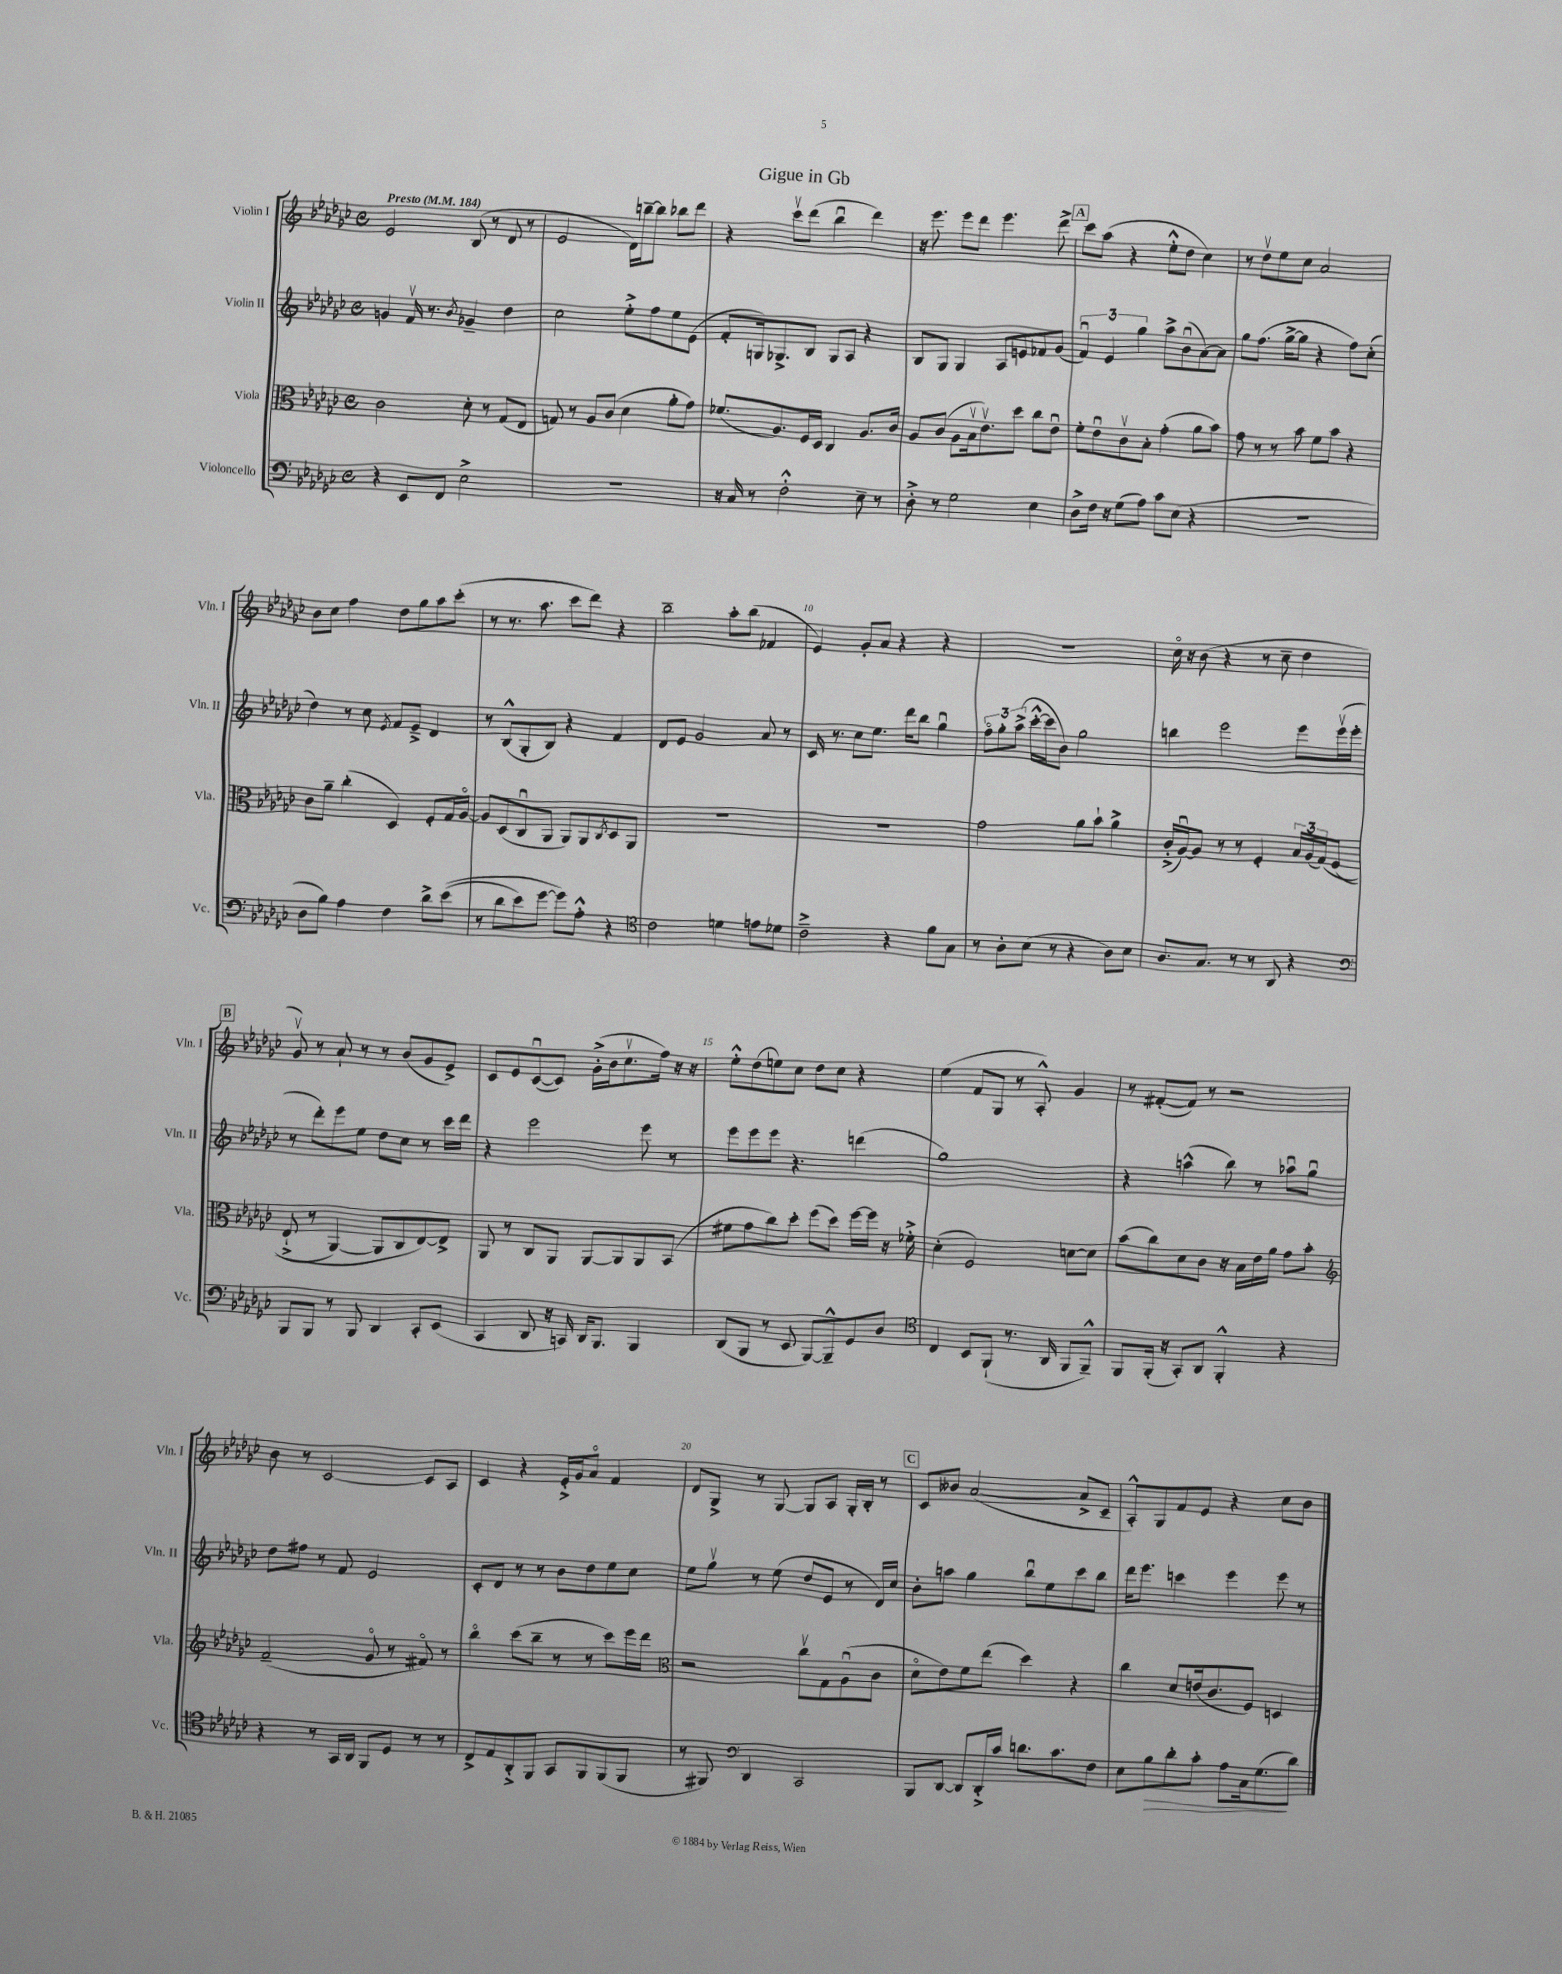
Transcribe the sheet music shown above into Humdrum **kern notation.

**kern	**kern	**kern	**kern
*staff4	*staff3	*staff2	*staff1
*clefF4	*clefC3	*clefG2	*clefG2
*k[b-e-a-d-g-c-]	*k[b-e-a-d-g-c-]	*k[b-e-a-d-g-c-]	*k[b-e-a-d-g-c-]
*M4/4	*M4/4	*M4/4	*M4/4
*met(c)	*met(c)	*met(c)	*met(c)
*MM184	*MM184	*MM184	*MM184
4r	2c-\	4g/	2e-/
8EE-/L	.	16fv/	.
.	.	8.r	.
8FF/J	.	.	.
.	.	8qb-/	.
2E-^\	8d-'\	4g-~/	(8B-/
.	8r	.	8r
.	(8G-/L	4dd-\	8d-/
.	8E-/J	.	8r
=	=	=	=
1r	8G/)	2cc-\	2e-/
.	8r	.	.
.	8A-/L	.	.
.	(8c-/J	.	.
.	4d-\	8ee-'^\L	16d-\LL)
.	.	.	[16bb~\J
.	.	8ff\	8bb\]J
.	8a-'\L	8ee-\	8bb-\L
.	8g-\J)	(8e-\J	8ddd-\J
=	=	=	=
16r	(8.f-/L	8f'/L	4r
16C-/	.	.	.
8r	.	16G/k)	.
.	8.A-/)	8.G-^/	.
2F'^^\	.	.	8ccc-v\L
.	16F/L	8B-/J	(8ddd-\J
.	16D-/JJ	.	.
.	4C-/	8G-/L	4bb-u\
.	.	8A-/J	.
8E-~\	8.A-/L	4r	4ddd-\)
8r	.	.	.
.	16c-/Jk	.	.
=	=	=	=
8D-'^\	8A-/L	8B-/L	16r
.	.	.	8.eee-\
8r	(8c-/J	8G-/J	.
2G-\	8A-\L	4G-/	8eee-\L
.	16B-v\k	.	8ddd-\J
.	8.e-v\)	.	.
.	.	8A-/L	4.eee-\
.	8dd-\J	8e/	.
4E-\	8cc-\L	8f-/	.
.	8e-u\J	(8g-/J	8ddd-^\
=	=	=	=
8D-^\L	8f'\L	6fu/)	8ccc-\L
16F\Jk	8e-u\	.	(8aa-\J
.	.	6e-/	.
16r	.	.	.
(8G-\L	8c-v\	.	4r
.	.	6gg-\	.
8A-\J)	8B-'\J	.	.
8c-\L	(4g-'\	8aa-^\L	8ee-'^^\L
(8E-\J	.	(8b-u\	8dd-\J
4r	8a-\L	[8a-\)	4cc-\)
.	8b-\J)	8a-\]J	.
=	=	=	=
1r	8g-\	8gg-\L	8r
.	8r	(8.ff\J	8dd-v\L
.	8r	.	8ee-\
.	.	[16gg-^\LK	.
.	8b-\	8gg-\]J	8cc-\J
.	8f\L	4r	2a-/
.	8b-\J	.	.
.	4r	8ff\L)	.
.	.	(8cc-'\J	.
=	=	=	=
8D-\L	8c-\L	4dd-\)	8b-\L
8B-\J)	8a-~\J	.	8cc-\J
4A-\	(4cc-'\	8r	4ff\
.	.	8cc-\	.
.	.	8qe-/	.
4F\	4D-/)	8f/L	8dd-\L
.	.	8e-~^/J	8gg-\
8d-^\L	8F'/L	4d-/	8aa-\
&((8e-\J	16G-/L	.	(8ccc-'\J
.	[16A-o/JJ	.	.
=	=	=	=
8r	8A-/]L	8r	8r
8d-\L	(8D-/	(8B-^^/L	8.r
8e-\)	8C-u/	8G-'/	.
.	.	.	8.aa-\
[8g-\J	8AA-/J	8B-/J)	.
8g-\]L&)	8AA-/L)	4r	8ccc-\L
8A-'^^\J	8AA-/	.	8ddd-\J)
.	8qC-/	.	.
4r	8D-/	4f/	4r
.	8AA-/J	.	.
=	=	=	=
*clefC4	*	*	*
2c-\	1r	8d-/L	2bb-~\
.	.	8e-/J	.
.	.	2g-/	.
4d\	.	.	8aa-'\L
.	.	.	(8bb-\J
8e\L	.	8a-/	4f-/
8d-\J	.	8r	.
=	=	=	=
2c-~^\	1r	16c-/	4e-/)
.	.	8.r	.
.	.	8cc-\L	8g-'/L
.	.	8.ee-\J	8a-/J
4r	.	.	4r
.	.	16ddd-\LK	.
.	.	8bb-\J	.
8f\L	.	4gg-u\	4r
8G-\J	.	.	.
=	=	=	=
8r	2g-\	12ffo\L	1r
.	.	12gg-'\	.
8A-'\L	.	.	.
.	.	(12aa-^\J	.
(8B-\J	.	[16ccc-'^^\LL	.
.	.	16ccc-\]J	.
8r	.	8b-\J)	.
4r	8a-\L	2gg-\	.
.	8b-`\J	.	.
8A-\L)	4a-^\	.	.
8B-\J	.	.	.
=	=	=	=
8.A-/L	(16c-'^/LL	4bb\	16cc-o\
.	[16A-u/J)	.	16r
.	8A-/]J	.	(8b-\
8.G-/J	.	.	.
.	8r	2eee-\	4r
8r	8r	.	.
8r	4F'/	.	8r
8AA-/	.	.	8cc-~\
4r	24B-/LL	8eee-\L	4dd-\
.	(24A-/	.	.
.	&(24G-/J)	.	.
.	(8F/J	(16eee-v\L	.
.	.	16eee-'\JJ	.
=	=	=	=
*clefF4	*	*	*
8BBB-/L	8E-`^/	8r	8g-v/)
8BBB-/J	8r	8ddd-'\L)	8r
8r	[4AA-/)	8eee-\	8a-`/
8BBB-/	.	8ee-\J	8r
4DD-/	8AA-/]L	8dd-\L	8r
.	8C-/	8cc-\J	(8b-/L
8CC-'/L	[8E-/&)	8r	8g-/
(8EE-/J	8E-^/]J	16ccc-\LL	8e-^/J)
.	.	16ddd-\JJ	.
=	=	=	=
4CC-/	8AA-/	4r	8c-/L
.	8r	.	8e-/
8DD-/	8C-/L	2eee-\	([8c-u/
16r	8AA-/J	.	8c-/]J)
16CC/)	.	.	.
16DD-/LK	[8AA-/L	.	(16g-'^\LL
8.BBB-/J	.	.	16b-\J
.	8AA-/]	.	8.cc-v\
4BBB-/	8AA-/	8eee-\	.
.	.	.	16ff\Jk)
.	(8BB-/J	8r	16r
.	.	.	16r
=	=	=	=
(8DD-/L	8f#\L	8eee-\L	8ee-'^^\L
8BBB-/J	8g-\	8eee-\	(8dd-\
8r	8cc-\)	8eee-\J	8ee\)
8EE-/	8dd-'\J	4.r	8cc-\J
[8BBB-/L)	(8ff\L	.	8dd-\L
8BBB-~^^/]	8dd-\J)	.	8cc-\J
8GG-/	[16ff\LL	(4ddd\	4r
.	16ff\]JJ	.	.
8D-/J	16r	.	.
.	16f-'^\	.	.
=	=	=	=
*clefC4	*	*	*
4C-/	(4d-'\	1gg-)	(4ee-\
8BB-/L	2F/)	.	8f/L
(8FF`/J	.	.	8G-/J
8.r	.	.	8r
.	.	.	8A-'^^/)
16AA-/	.	.	.
8FF/L	[8d\L	.	4g-/
8FF~^^/J)	8d\]J	.	.
=	=	=	=
8FF/L	(8b-\L	4r	8r
(16FF'/Jk	8cc-\)	.	([8f#'/L
16r	.	.	.
8GG-'/L)	8d-\	(4aa^^\	8f#/]J)
8AA-/J	8c-\J	.	8r
4FF'^^/	16r	8bb-\)	2r
.	16B-\LL	.	.
.	16e-\	8r	.
.	16a-\JJ	.	.
4r	8g-\L	8aa-u\L	.
.	8b-'\J	8gg-u\J	.
=	=	=	=
*	*clefG2	*	*
4r	(2f~/	8dd-\L	8b-\
.	.	8ff#\J	8r
8r	.	8r	[2c-/
16GG-/LL	.	8f/	.
16AA-/JJ	.	.	.
8FF/L	8g-o/	2e-/	.
8D-/J	8r	.	.
8r	8f#o/)	.	8c-/]L
8r	8r	.	8A-/J
=	=	=	=
8C-^/L	4bb-o\	8c-'/L	4c-/
8E-/	.	8d-/J	.
8AA-'^/	(8ccc-\L	8r	4r
8FF/J	8bb-~\J	8r	.
8GG-/L	8r	8b-\L	16e-'^/LL
.	.	.	16g-/J
8FF/	8r	8dd-\	8a-o/J
(8FF/	8ccc-\L)	8ee-\	4f/
8FF/J	16eee-\L	8cc-\J	.
.	16ddd-\JJ	.	.
=	=	=	=
*	*clefC3	*	*
8r	2r	8ee-\L	8d-/L
8FF#/)	.	8gg-v\J	8G-^/J
*clefF4	*	*	*
4DD-/	.	8r	8r
.	.	(8ee-\	[8G-/
2CC-/	8cc-v\L	8dd-/L	8G-/]L
.	8G-\	8e-/J	8A-/J
.	(8A-u\	8r	16G-'/LL
.	.	.	16B-'/JJ
.	8c-\J	16d-/LL)	8r
.	.	16cc-/JJ	.
=	=	=	=
8BBB-/L	8d-o\L	8b-'\L	8c-/L
[8DD-/J	8e-\)	8aa\J	8b--/J
8DD-/]L	8f\	4gg-\	([2a-/
16DD-'^/L	(8ee-\J	.	.
16c-/JJ	.	.	.
8.d\L	4dd-\)	8bb-u\L	.
.	.	8ee-\	.
8.c-\	.	.	.
.	4r	8ccc-\	8a-^/]L
8F\J	.	8bb-\J	8c-~/J
=	=	=	=
8E-\L	4cc-\	16ddd-\LK	8A-'^^/L)
.	.	8.eee-\J	.
8B-\	.	.	8G-/
8d-'\	8d-/L	4ccc\	8f/
8c-'\J	(16e/k	.	8e-/J
.	8.c-/	.	.
8A-\L	.	4eee-\	4r
16C-\k	8F/J)	.	.
(8.G-\	.	.	.
.	4D/	8eee-\	8cc-\L
8d-\J)	.	8r	8b-\J
==	==	==	==
*-	*-	*-	*-
